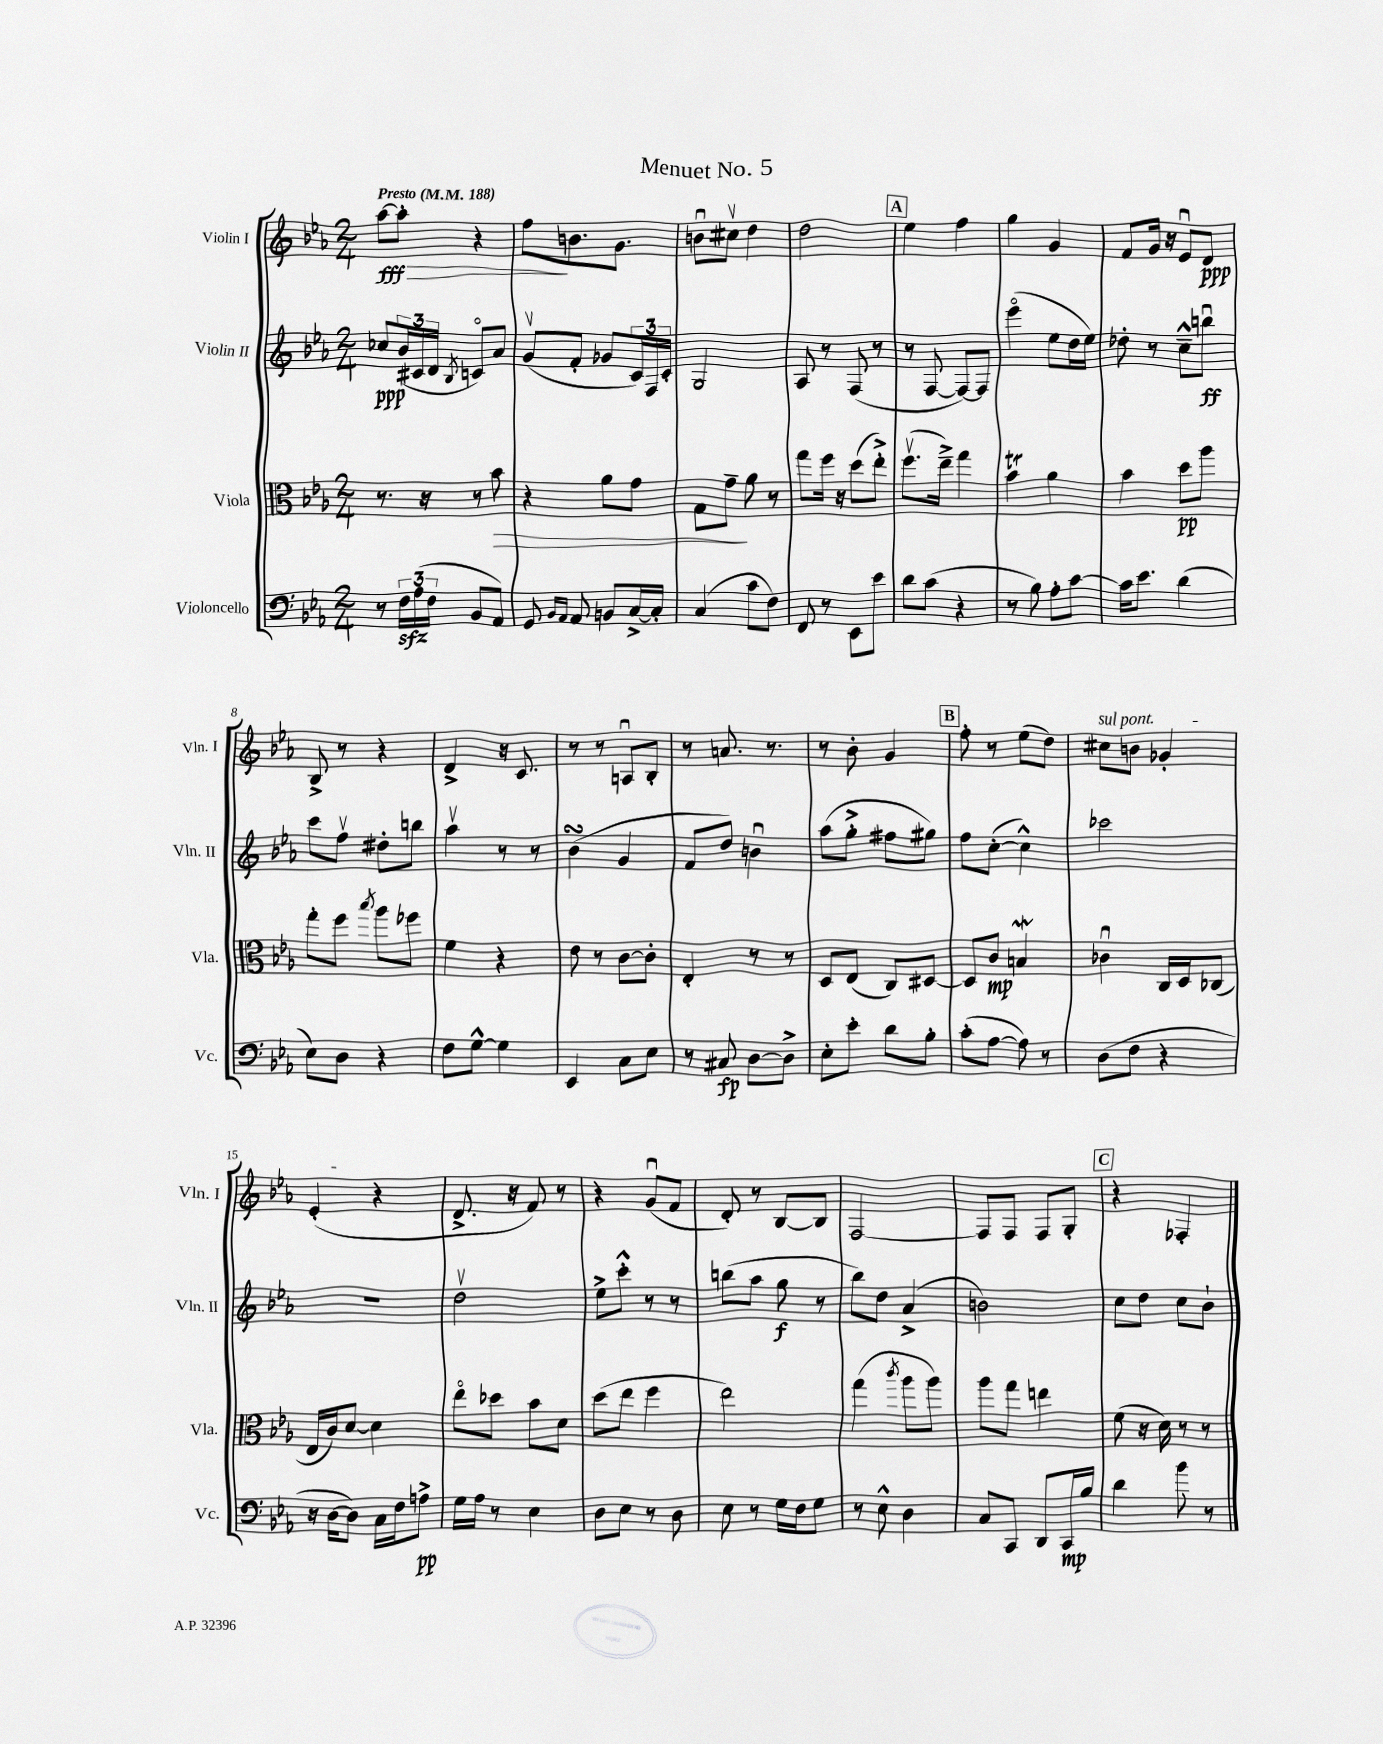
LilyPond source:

\header { title = "Menuet No. 5" }
<<
\new StaffGroup <<
\new Staff = "s0" \with { instrumentName = "Violin I" shortInstrumentName = "Vln. I" } {
    \clef treble \key ees \major \numericTimeSignature \time 2/4 \tempo "Presto" 4 = 188
    aes''8~\fff\> aes''8-. r4 |
    f''8\! b'8. g'8. |
    b'8\downbow cis''8\upbow d''4 |
    d''2 |
    \mark \markup { \box "A" } ees''4 f''4 |
    g''4 g'4 |
    f'8 g'16 r16 ees'8\downbow d'8\ppp |
    bes8-> r8 r4 |
    d'4-> r16 c'8. |
    r8 r8 a8\downbow bes8-. |
    r8 a'8. r8. |
    r8 bes'8-. g'4 |
    \mark \markup { \box "B" } f''8-. r8 ees''8( d''8) |
    \once \override TextSpanner.bound-details.left.text = \markup { \italic "sul pont." } cis''8\startTextSpan b'8 ges'4-. |
    ees'4-.\stopTextSpan( r4 |
    d'8.-> r16 f'8) r8 |
    r4 g'8\downbow( f'8 |
    d'8-.) r8 bes8~ bes8 |
    f2~ |
    f8 f8 f8 g8-. |
    \mark \markup { \box "C" } r4 fes4-. \bar "|." |
}
\new Staff = "s1" \with { instrumentName = "Violin II" shortInstrumentName = "Vln. II" } {
    \clef treble \key ees \major \numericTimeSignature \time 2/4
    ces''8\ppp \tuplet 3/2 { bes'16( cis'16 d'16 } \acciaccatura { bes8 } c'8\flageolet) aes'8 |
    g'8\upbow( f'8-. ges'8 \tuplet 3/2 { c'16) f16 c'16-. } |
    g2 |
    aes8 r8 f8( r8 |
    \mark \markup { \box "A" } r8 f8~ f8~) f8 |
    ees'''4\flageolet( ees''8 d''16 ees''16) |
    des''8-. r8 c''8---^ b''8\downbow\ff |
    c'''8 f''8\upbow dis''8-. b''8 |
    aes''4\upbow r8 r8 |
    bes'4\turn( g'4 |
    f'8 d''8) b'4\downbow |
    aes''8( g''8-.-> fis''8 gis''8) |
    \mark \markup { \box "B" } f''8 c''8~-.( c''4-^) |
    ces'''2 |
    r2 |
    d''2\upbow |
    ees''8-> c'''8-.-^ r8 r8 |
    b''8( aes''8 g''8\f r8 |
    bes''8) d''8 aes'4->( |
    b'2) |
    \mark \markup { \box "C" } c''8 d''8 c''8 bes'8-! \bar "|." |
}
\new Staff = "s2" \with { instrumentName = "Viola" shortInstrumentName = "Vla." } {
    \clef alto \key ees \major \numericTimeSignature \time 2/4
    r8. r16 r8 bes'8\> |
    r4 aes'8 g'8 |
    g8 g'8--\! aes'8 r8 |
    g''8 f''16 r16 d''8( ees''8-.->) |
    \mark \markup { \box "A" } f''8.\upbow( ees''16--->) g''4 |
    bes'4\trill aes'4 |
    bes'4 d''8\pp aes''8 |
    g''8-. f''8 \acciaccatura { bes''8 } aes''8 fes''8 |
    f'4 r4 |
    ees'8 r8 c'8~ c'8-. |
    ees4-. r8 r8 |
    d8 ees8( c8) dis8~ |
    \mark \markup { \box "B" } dis8 c'8\mp b4\mordent |
    ces'4\downbow c16 d16 ces8( |
    ees16 c'16) d'8~ d'4 |
    ees''8\flageolet des''8 bes'8 d'8 |
    d''8( ees''8 f''4 |
    ees''2) |
    g''4( \acciaccatura { c'''8 } aes''8 aes''8) |
    aes''8 g''8 e''4 |
    \mark \markup { \box "C" } f'8( r16 d'16) r8 r8 \bar "|." |
}
\new Staff = "s3" \with { instrumentName = "Violoncello" shortInstrumentName = "Vc." } {
    \clef bass \key ees \major \numericTimeSignature \time 2/4
    r8 \tuplet 3/2 { f16\sfz aes16( f16 } bes,8 aes,8) |
    g,8 \grace { bes,16 aes,16 } aes,8 b,8 c16~-> c16-. |
    c4( c'8 f8) |
    f,8 r8 ees,8 ees'8 |
    \mark \markup { \box "A" } d'8 c'8( r4 |
    r8 bes8) aes8-. c'8~ |
    c'16 ees'8. d'4( |
    ees8) d8 r4 |
    f8 g8~-^ g4 |
    ees,4 c8 ees8 |
    r8 cis8\fp d8~ d8-> |
    ees8-. ees'8-. d'8 bes8-. |
    \mark \markup { \box "B" } c'8-.( aes8~ aes8) r8 |
    d8( f8 r4 |
    r16 d16~ d8) c16 f16 a8->\pp |
    g16 aes16 r8 ees4 |
    d8 ees8 r8 d8 |
    ees8 r8 g16 f16 g8 |
    r8 ees8-^ d4 |
    c8 c,8 d,8 c,16\mp bes16 |
    \mark \markup { \box "C" } d'4 bes'8 r8 \bar "|." |
}
>>
>>
